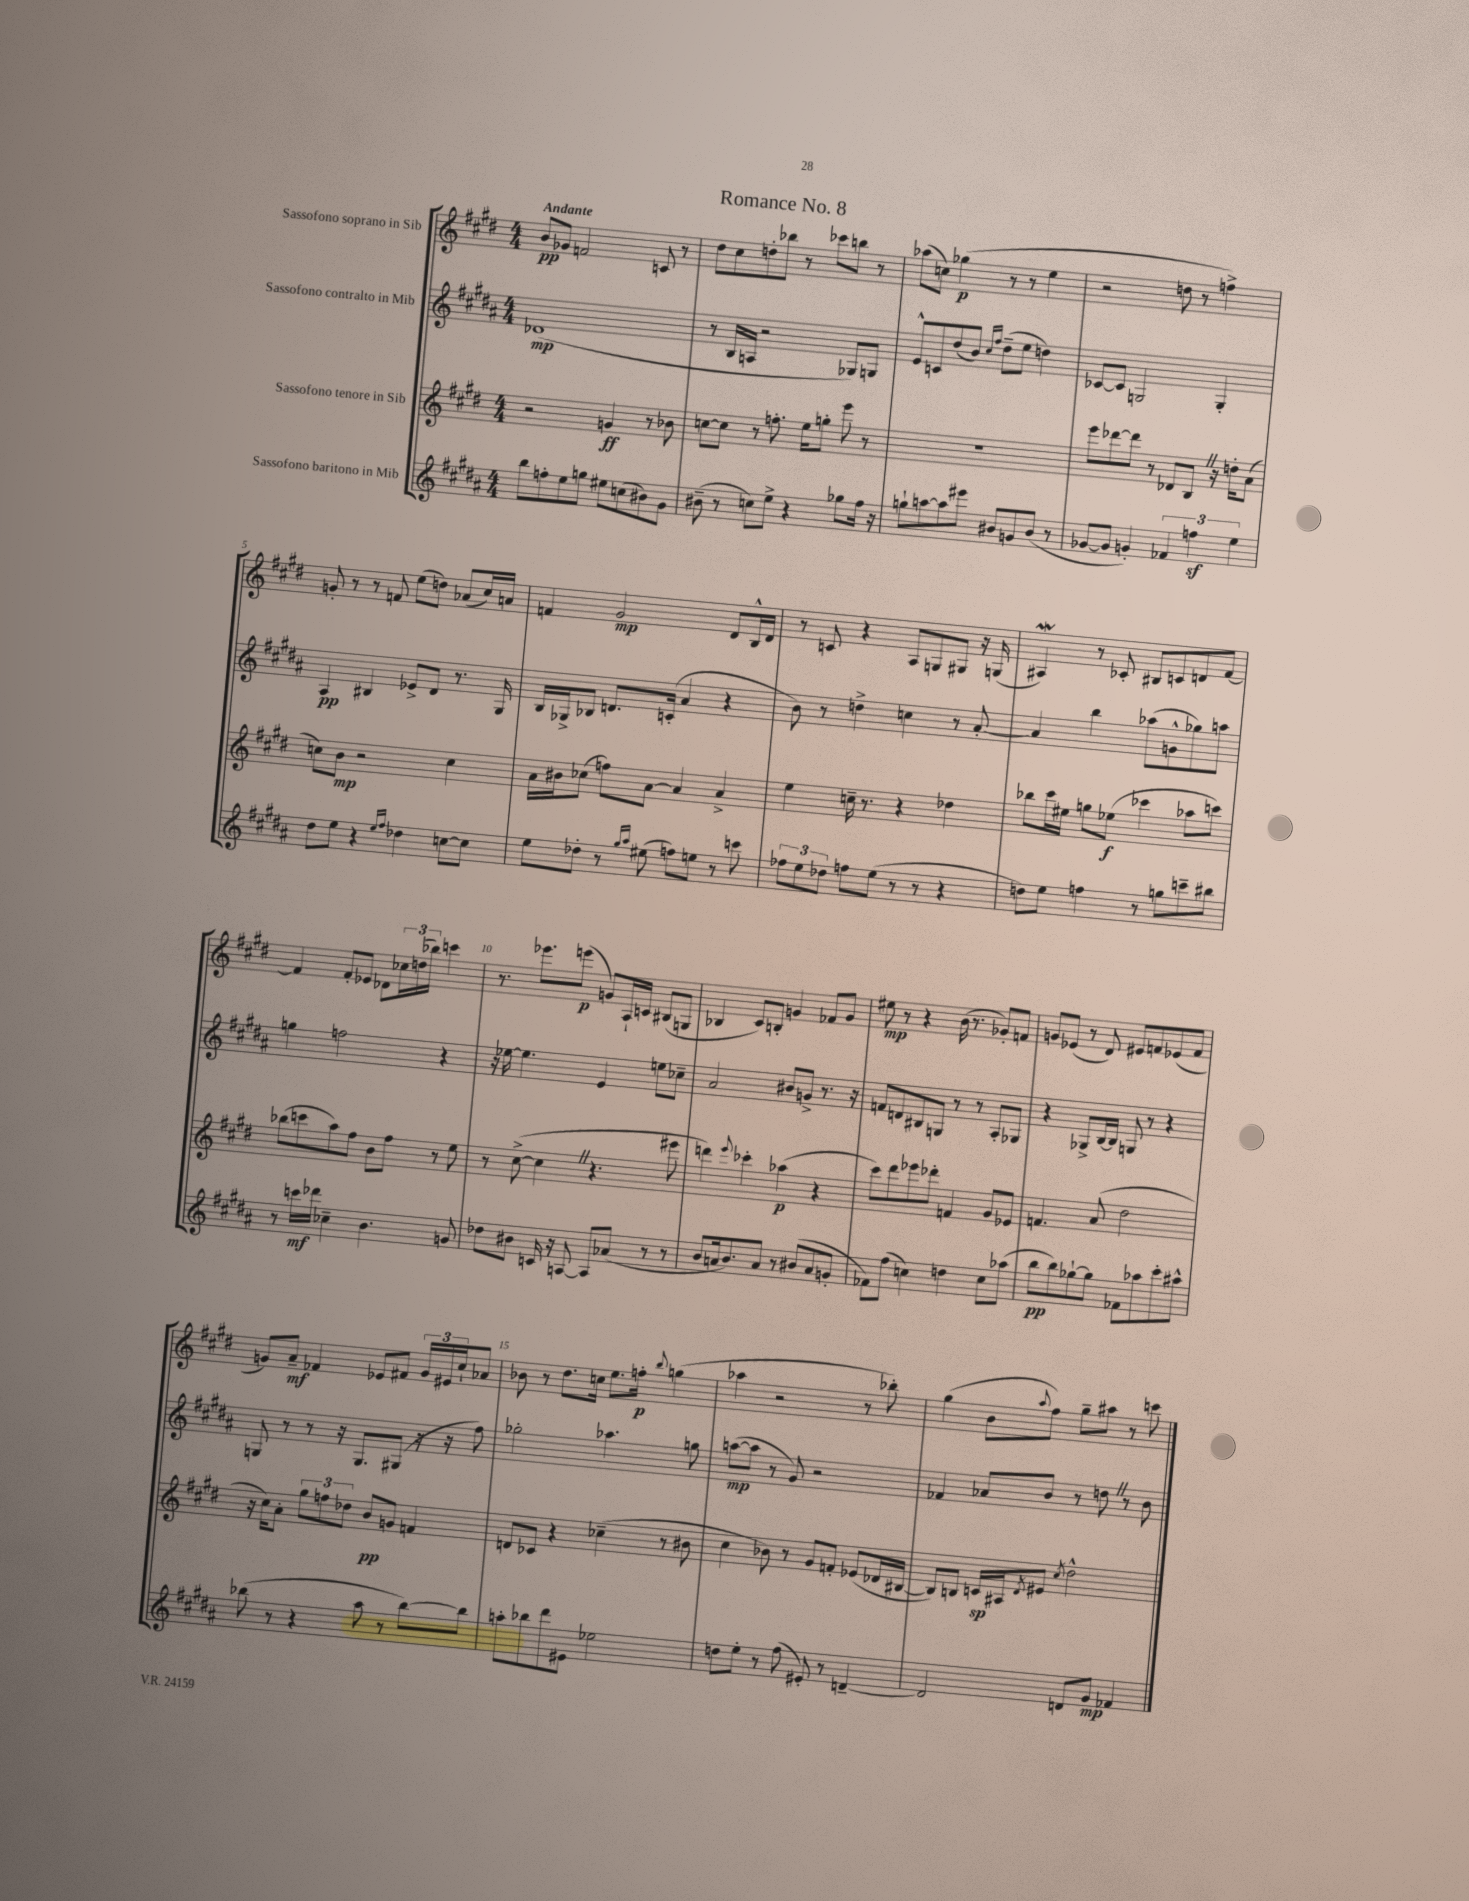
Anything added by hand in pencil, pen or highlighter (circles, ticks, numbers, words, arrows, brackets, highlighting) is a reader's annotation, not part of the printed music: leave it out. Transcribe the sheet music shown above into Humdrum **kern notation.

**kern	**dynam	**kern	**dynam	**kern	**dynam	**kern	**dynam
*part4	*part4	*part3	*part3	*part2	*part2	*part1	*part1
*staff4	*staff4	*staff3	*staff3	*staff2	*staff2	*staff1	*staff1
*I"Sassofono baritono in Mib	*	*I"Sassofono tenore in Sib	*	*I"Sassofono contralto in Mib	*	*I"Sassofono soprano in Sib	*
*clefG2	*	*clefG2	*	*clefG2	*	*clefG2	*
*k[f#c#g#d#a#]	*	*k[f#c#g#d#]	*	*k[f#c#g#d#a#]	*	*k[f#c#g#d#]	*
*M4/4	*	*M4/4	*	*M4/4	*	*M4/4	*
=1	=1	=1	=1	=1	=1	=1	=1
!	!	!	!	!	!	!LO:TX:a:B:t=Andante	!
8bb\L	.	2r	.	(1d-X	mp	8b/L	pp
8ffn'\	.	.	.	.	.	8g-X/J	.
8ee\	.	.	.	.	.	2fn/	.
8ggn\J	.	.	.	.	.	.	.
8ee#X\L	.	4gn/	ff	.	.	.	.
(8ccn\	.	.	.	.	.	.	.
8b#X\)	.	8r	.	.	.	8cn/	.
8g#\J	.	8b-X\	.	.	.	8r	.
=2	=2	=2	=2	=2	=2	=2	=2
(8b#X~\	.	[8ccn\L	.	8r	.	8dd#\L	.
8r	.	8cc\J]	.	16B/LL	.	8cc#\	.
.	.	.	.	16An/JJ	.	.	.
8ccn\L)	.	8r	.	2r	.	8ddn'\	.
8ee^\J	.	8.ffn'\	.	.	.	8bb-X\J	.
4r	.	.	.	.	.	8r	.
.	.	16ee\KL	.	.	.	.	.
.	.	8ggn'\J	.	.	.	8ccc-X\L	.
8gg-X\L	.	8eee\	.	8G-X/L)	.	8bbn\J	.
16ff#\Jk	.	8r	.	8Gn/J	.	8r	.
16r	.	.	.	.	.	.	.
=3	=3	=3	=3	=3	=3	=3	=3
8ggn`\L	.	1r	.	8e^^/L	.	(8aa-X\L	.
[8aan\	.	.	.	8cn/	.	8ccn\J)	.
8aa\]	.	.	.	(8dd#/	.	(4gg-X\	p
8eee#X\J	.	.	.	8b/J)	.	.	.
.	.	.	.	16qqcc#/LL	.	.	.
.	.	.	.	16qqff#/JJ	.	.	.
8b#X/L	.	.	.	(8dd#~\L	.	8r	.
8gn/	.	.	.	8ee\J	.	8r	.
(8b#/J	.	.	.	4ddn\)	.	4ee\	.
8r	.	.	.	.	.	.	.
=4	=4	=4	=4	=4	=4	=4	=4
[8g-X/L	.	8eee\L	.	[8c-X/L	.	2r	.
8g-/J]	.	[8ddd-X\	.	8c-/J]	.	.	.
4gn'/)	.	8ddd-\J]	.	2Gn/	.	.	.
.	.	8r	.	.	.	.	.
6f-X/	.	8d-X/L	.	.	.	8ddn\	.
.	.	8BZ/J	.	.	.	8r	.
6ffnz\	.	.	.	.	.	.	.
.	.	16r	.	4G'/	.	4ffn^\)	.
.	.	16ddn'\KL	.	.	.	.	.
6ee\	.	.	.	.	.	.	.
.	.	(8a\J	.	.	.	.	.
!!LO:LB:g=z
=5	=5	=5	=5	=5	=5	=5	=5
8dd#\L	.	8ccn\L)	.	4A#/	pp	8gn'/	.
8ee\J	.	8b\J	mp	.	.	8r	.
4r	.	2r	.	4B#X/	.	8r	.
.	.	.	.	.	.	8fn/	.
16qqee/LL	.	.	.	.	.	.	.
16qqff#/JJ	.	.	.	.	.	.	.
4dd-X\	.	.	.	8e-X^/L	.	(8ee\L	.
.	.	.	.	8d#/J	.	8ddn\J)	.
[8ccn\L	.	4cc\	.	8.r	.	(8a-X/L	.
8cc\J]	.	.	.	.	.	16cc#/L)	.
.	.	.	.	16G#/	.	16an/JJ	.
=6	=6	=6	=6	=6	=6	=6	=6
8ee\L	.	16a\LL	.	16B/LL	.	4fn/	.
.	.	16b#X\J	.	16G-X^/J	.	.	.
8dd-X'\J	.	(8cc-X\J	.	8B-X/J	.	.	.
8r	.	8ffn\L)	.	8.dn/L	.	2g#/	mp
16qqgg#/LL	.	.	.	.	.	.	.
16qqaa#/JJ	.	.	.	.	.	.	.
(8ee#X\	.	[8a\J	.	.	.	.	.
.	.	.	.	(16cn'/Jk	.	.	.
8ffn\L)	.	4a/]	.	4a#/	.	.	.
8een\J	.	.	.	.	.	.	.
8r	.	4a^/	.	4r	.	8d#/L	.
8cccn\	.	.	.	.	.	16B^^/L	.
.	.	.	.	.	.	16d#/JJ	.
=7	=7	=7	=7	=7	=7	=7	=7
12ff-X\L	.	4ee\	.	8b\)	.	8r	.
12ee\	.	.	.	.	.	.	.
.	.	.	.	8r	.	8cn/	.
12dd-X\J	.	.	.	.	.	.	.
8ffn\L	.	16ccn~\	.	4ddn^\	.	4r	.
.	.	8.r	.	.	.	.	.
(8ee\J	.	.	.	.	.	.	.
8r	.	4r	.	4ccn\	.	8A/L	.
8r	.	.	.	.	.	8Gn/	.
4r	.	4dd-X\	.	8r	.	8G#X/J	.
.	.	.	.	[8a#'/	.	16r	.
.	.	.	.	.	.	(16Gn/	.
=8	=8	=8	=8	=8	=8	=8	=8
8ddn\L)	.	8bb-X\L	.	4a#/]	.	4A#XW/)	.
8ee\J	.	16ccc#\L	.	.	.	.	.
.	.	16ee#X\JJ	.	.	.	.	.
4ffn\	.	8ggn\L	.	4bb\	.	8r	.
.	.	(8ee-X\J	f	.	.	8c-X'/	.
8r	.	4ccc-X\	.	(8aa-X\L	.	8B#X/L	.
8ggn\L	.	.	.	8gn^^\	.	8cn/	.
8cccn~\	.	8aa-X\L	.	8gg-X\)	.	8dn/	.
8bb#X\J	.	8cccn\J)	.	8aan\J	.	[8f#/J	.
!!LO:LB:g=z
=9	=9	=9	=9	=9	=9	=9	=9
8r	.	(8bb-X\L	.	4ggn\	.	4f#/]	.
16cccn\LL	mf	8cccn\	.	.	.	.	.
16ddd-X\JJ	.	.	.	.	.	.	.
4cc-X~\	.	8aa\)	.	2ffn\	.	8f#'/L	.
.	.	8ff#\J	.	.	.	8e-X/J	.
4.b\	.	8b\L	.	.	.	8d-X\L	.
.	.	8ff#\J	.	.	.	24cc-X\L	.
.	.	.	.	.	.	(24ddn\	.
.	.	.	.	.	.	24bb-X\JJ)	.
.	.	8r	.	4r	.	4cccn\	.
8gn/	.	8ee\	.	.	.	.	.
=10	=10	=10	=10	=10	=10	=10	=10
8dd-X\L	.	8r	.	16r	.	8.r	.
.	.	.	.	[16ee-X\	.	.	.
8b#X\J	.	([8cc#^\	.	4.ee-\]	.	.	.
.	.	.	.	.	.	8.eee-X\L	.
16cn/	.	4cc#Z\]	.	.	.	.	.
16r	.	.	.	.	.	.	.
[8An/	.	.	.	.	.	(8eeen\J	p
8A/L]	.	4.r	.	4e/	.	8gn/L)	.
(8a-X/J	.	.	.	.	.	16A`/L	.
.	.	.	.	.	.	16cn/JJ	.
8r	.	.	.	8een\L	.	(8B#X/L	.
8r	.	8eee#X\	.	8cc-X~\J	.	8Gn/J	.
=11	=11	=11	=11	=11	=11	=11	=11
8b/L	.	4dddn\)	.	2a#/	.	4B-X/	.
16an/k	.	.	.	.	.	.	.
8.b/)	.	.	.	.	.	.	.
.	.	8qqeee/	.	.	.	.	.
.	.	4ccc-X'\	.	.	.	8c#/L)	.
8a/J	.	.	.	.	.	8Bn'/J	.
8r	.	(4aa-X\	p	8b#X/L	.	4gn/	.
(8b#X/L	.	.	.	8gn^/J	.	.	.
8a/	.	4r	.	8.r	.	8f-X/L	.
8gn'/J	.	.	.	.	.	8g/J	.
.	.	.	.	16r	.	.	.
=12	=12	=12	=12	=12	=12	=12	=12
8f-X\L)	.	8ccc#\L)	.	8fn/L	.	8ee#X\	mp
(8ff#\J	.	8ddd#\	.	8dn/	.	8r	.
4ccn\)	.	8eee-X\	.	8B#X/	.	4r	.
.	.	8ddd-X'\J	.	8Gn/J	.	.	.
4ddn\	.	4fn/	.	8r	.	(16b\	.
.	.	.	.	.	.	8.r	.
.	.	.	.	8r	.	.	.
8cc\L	.	8g#/L	.	8A#'/L	.	8g-X'/L)	.
(8aa-X\J	.	8e-X/J	.	8G-X/J	.	8fn/J	.
=13	=13	=13	=13	=13	=13	=13	=13
8bb\L	pp	4.fn/	.	4r	.	8gn/L	.
8bb\)	.	.	.	.	.	(8e-X/J	.
[8gg-X`\	.	.	.	8G-X^/L	.	8r	.
8gg-\J]	.	(8a/	.	[16B/L	.	8d#/)	.
.	.	.	.	16B/JJ]	.	.	.
8f-X\L	.	2dd#\	.	8Gn/	.	8e#X/L	.
8aa-X\	.	.	.	8r	.	8fn/	.
8ccc#'\	.	.	.	4r	.	(8e-X/	.
8aa#X^^\J	.	.	.	.	.	8f/J	.
!!LO:LB:g=z
=14	=14	=14	=14	=14	=14	=14	=14
(8bb-X\	.	16r	.	8Gn/	.	8gn/L)	.
.	.	16cc#\KL)	.	.	.	.	.
8r	.	8a'\J	.	8r	.	8a~/J	mf
4r	.	12gg#\L	.	8r	.	4f-X/	.
.	.	12ffn\	.	.	.	.	.
.	.	.	.	16r	.	.	.
.	.	12dd-X\J	.	.	.	.	.
.	.	.	.	8.G/L	.	.	.
8aa#\	.	8b/L	pp	.	.	8e-X/L	.
8r	.	8gn/J	.	(8G#X/J	.	8f#X/J	.
[8bb-\L)	.	4fn/	.	16r	.	24g/LL	.
.	.	.	.	.	.	24e#X/	.
.	.	.	.	16r	.	.	.
.	.	.	.	.	.	24cc#`/J	.
8bb-\J]	.	.	.	8ff#\)	.	8a-X/J	.
=15	=15	=15	=15	=15	=15	=15	=15
8aan'\L	.	8dn/L	.	2gg-X'\	.	8b-X\	.
8bb-X\	.	8c-X/J	.	.	.	8r	.
8ddd#\	.	4r	.	.	.	8.dd#\L	.
8e#X\J	.	.	.	.	.	.	.
.	.	.	.	.	.	16ccn\Jk	.
2ee-X\	.	(4cc-X~\	.	4.aa-X\	.	8.ee\L	.
.	.	.	.	.	.	16ffn'\Jk	p
.	.	.	.	.	.	8qqbb/	.
.	.	8r	.	.	.	(4ggn\	.
.	.	8b#X\	.	8ggn\	.	.	.
=16	=16	=16	=16	=16	=16	=16	=16
8ddn\L	.	4cc#\	.	([8aan\L	mp	4aa-X\	.
8ee'\J	.	.	.	8aa\J]	.	.	.
8r	.	8b-X\)	.	8r	.	2r	.
(8ff#\	.	8r	.	8g#/)	.	.	.
8e#X'/)	.	8g#/L	.	2r	.	.	.
8r	.	8fn'/J	.	.	.	.	.
[4dn~/	.	(8e-X/L	.	.	.	8r	.
.	.	16d-X/L	.	.	.	8bb-X'\)	.
.	.	[16B#X/JJ	.	.	.	.	.
=17	=17	=17	=17	=17	=17	=17	=17
2d/]	.	8B#/L])	.	4f-X/	.	(4gg#\	.
.	.	8Bn/J	.	.	.	.	.
.	.	16cn/LL	sp	8a-X/L	.	8b\L	.
.	.	16A#X/J	.	.	.	.	.
.	.	8qd#/	.	.	.	8qqaa/	.
.	.	8e#X/J	.	8b/J	.	8ff#\J)	.
.	.	8qcc#/	.	.	.	.	.
8dn/L	.	2dd#^^\	.	8r	.	8gg#~\L	.
8g#/J	mp	.	.	8ddnZ\	.	8aa#X\J	.
4f-X/	.	.	.	8r	.	8r	.
.	.	.	.	8b\	.	8cccn\	.
==	==	==	==	==	==	==	==
*-	*-	*-	*-	*-	*-	*-	*-
